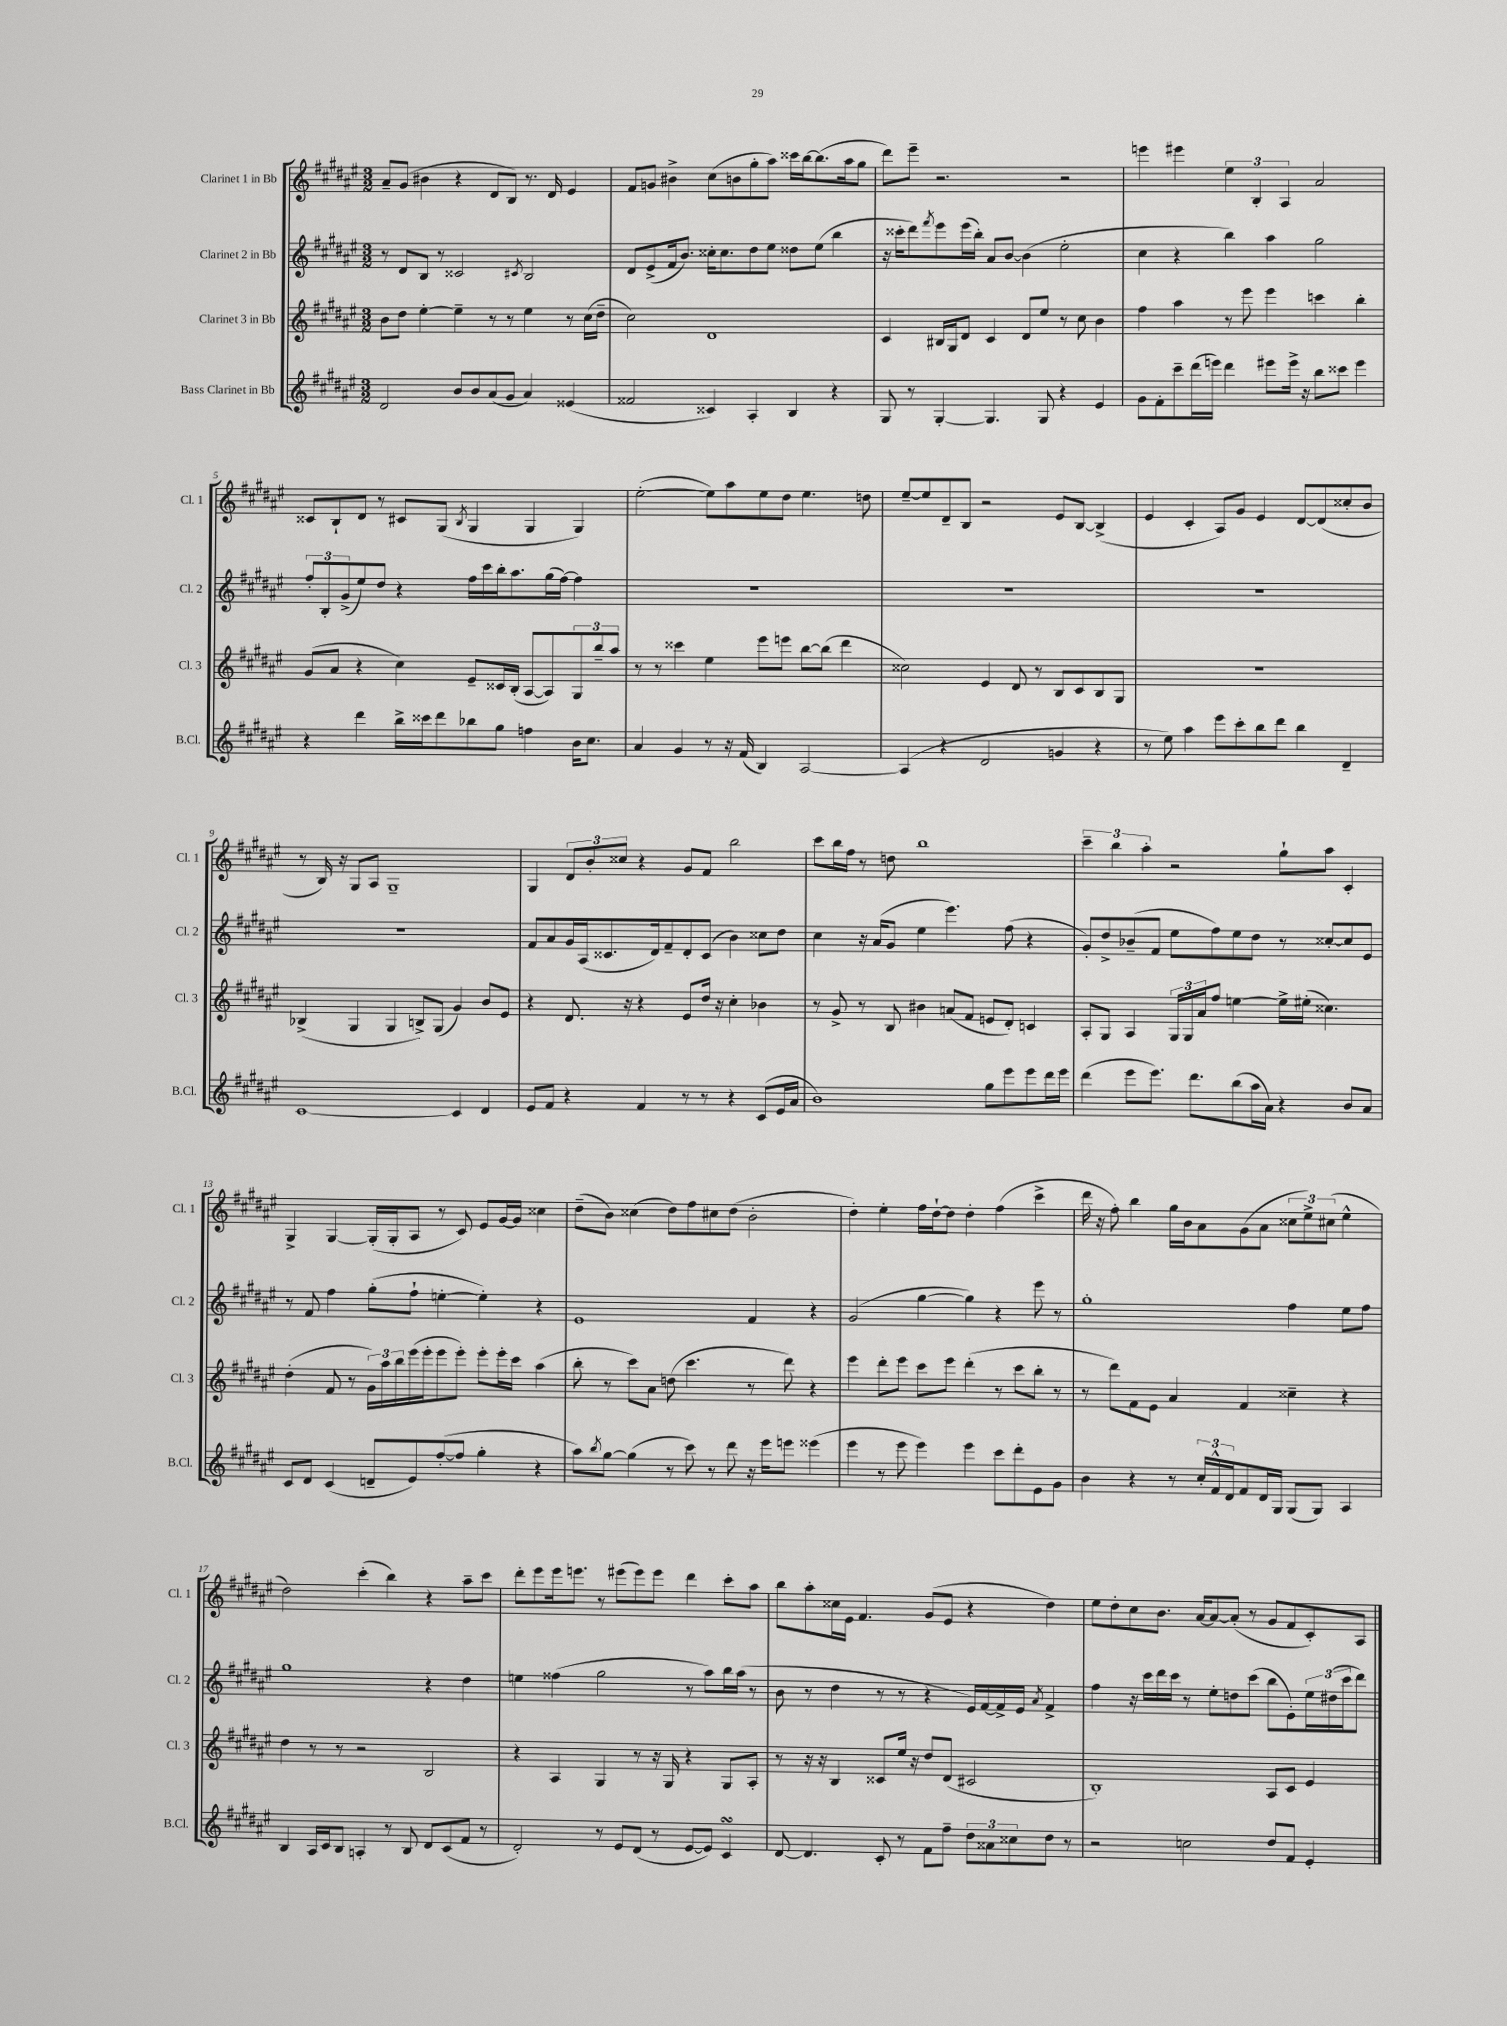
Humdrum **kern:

**kern	**kern	**kern	**kern
*part4	*part3	*part2	*part1
*staff4	*staff3	*staff2	*staff1
*I"Bass Clarinet in Bb	*I"Clarinet 3 in Bb	*I"Clarinet 2 in Bb	*I"Clarinet 1 in Bb
*I'B.Cl.	*I'Cl. 3	*I'Cl. 2	*I'Cl. 1
*clefG2	*clefG2	*clefG2	*clefG2
*k[f#c#g#d#a#e#]	*k[f#c#g#d#a#e#]	*k[f#c#g#d#a#e#]	*k[f#c#g#d#a#e#]
*M3/2	*M3/2	*M3/2	*M3/2
=1	=1	=1	=1
2d#/	8b\L	8r	8a#~/L
.	8dd#\J	8d#/L	(8g#/J
.	[4ee#'\	8B/J	4b#X\
.	.	8r	.
8b/L	4ee#~\]	2c##X/	4r
8b/	.	.	.
(8a#/	8r	.	8d#/L
8g#/J	8r	.	8B/J)
.	.	8qc#X/	.
4a#/)	4ee#\	2B/	8.r
.	.	.	16d#/
(4e##X/	8r	.	4e#/
.	(16cc#\LL	.	.
.	16dd#~\JJ	.	.
=2	=2	=2	=2
2f##X/	2cc#\)	8d#/L	8f#/L
.	.	(8e#^/	8gn/J
.	.	16f#/k	4b#X^\
.	.	8.b/J)	.
4c##X/)	1d#	16cc##X'\KL	(8cc#\L
.	.	8.cc##\	.
.	.	.	8bn\
4A#'/	.	8dd#\	8gg#'\
.	.	8ee#\J	8aa#\J)
4B/	.	8dd##X\L	16ccc##X\LL
.	.	.	[16bb\J
.	.	(8ee#\J	(8.bb\]
4r	.	4bb\	.
.	.	.	16aa#\k
.	.	.	8gg#\J
=3	=3	=3	=3
8G#/	4c#/	16r	8ddd#\L)
.	.	16ccc##X'\KL	.
8r	.	8ddd#\)	8eee#~\J
.	.	8qfff#/	.
[4G#'/	16B#X/LL	8eee#\	2.r
.	16G#/J	.	.
.	8d#/J	(16eee#\L	.
.	.	16bb'\JJ)	.
4.G#/]	4c#/	8a#/L	.
.	.	[8b/J	.
.	8d#/L	(4b\]	.
8G#/	8ee#/J	.	.
4r	8r	2ee#'\	2r
.	8cc#\	.	.
4e#/	4b\	.	.
=4	=4	=4	=4
8g#\L	4ff#\	4cc#\	4eeen\
8f#'\	.	.	.
8ccc#~\	4aa#\	4r	4eee#X\
(16ddd#\L	.	.	.
16eeen\JJ)	.	.	.
4ddd#\	8r	4bb\)	6ee#\
.	8eee#\	.	.
.	.	.	6B'/
8eee#X\L	4eee#\	4aa#\	.
.	.	.	6A#/
16eee#^\Jk	.	.	.
16r	.	.	.
8bb\L	4cccn\	2gg#\	2a#/
8ccc##X\J	.	.	.
4eee#\	4bb'\	.	.
!!LO:LB:g=z
=5	=5	=5	=5
4r	(8g#/L	12ff#'/L	8c##X/L
.	.	12B'/	.
.	8a#/J	.	8B`/
.	.	(12g#^/	.
4ddd#\	4r	8ee#/)	8d#/J
.	.	8dd#/J	8r
16bb^\LL	4cc#\)	4r	8c#X/L
16ccc##X\J	.	.	.
8ddd#\	.	.	(8G#/J
.	.	.	8qB/
8bb-X\	8e#~/L	16ff#\LL	4G#/
.	.	16ccc#\	.
8gg#\J	16c##X/L	16bb'\J	.
.	(16B'/JJ	8.aa#\	.
4ffn\	[8A#/L	.	4G#/
.	8A#/])	(16gg#\L	.
.	.	[16ff#\JJ)	.
16b\KL	12G#/	4ff#\]	4G#/)
8.cc#\J	.	.	.
.	12bb~/	.	.
.	12aa#/J	.	.
=6	=6	=6	=6
4a#/	8r	1.r	([2ee#'\
.	8r	.	.
4g#/	4ccc##X\	.	.
8r	4ee#\	.	8ee#\L])
16r	.	.	8aa#\
(16f#/	.	.	.
4B/)	8eee#\L	.	8ee#\
.	8eeen\J	.	8dd#\J
[2A#/	[8bb\L	.	4.ee#\
.	(8bb\J]	.	.
.	4ddd#\	.	.
.	.	.	8ddn\
=7	=7	=7	=7
(4A#/]	2cc##X\)	1.r	[8ee#~/L
.	.	.	8ee#/]
4r	.	.	8d#~/
.	.	.	8B/J
2d#/	4e#/	.	2r
.	8d#/	.	.
.	8r	.	.
4gn/	8B/L	.	8e#/L
.	8c#/	.	[8B/J
4r	8B/	.	(4B^/]
.	8G#/J	.	.
=8	=8	=8	=8
8r	1.r	1.r	4e#/
8ee#\)	.	.	.
4aa#\	.	.	4c#'/
8eee#\L	.	.	8A#/L)
8ccc#'\	.	.	8g#/J
8bb\	.	.	4e#/
8ddd#\J	.	.	.
4bb\	.	.	[8d#/L
.	.	.	(8d#/]
4d#~/	.	.	8cc##X'/
.	.	.	8b/J
!!LO:LB:g=z
=9	=9	=9	=9
[1c#	(4B-X^/	1.r	8r
.	.	.	16B/)
.	.	.	16r
.	4G#/	.	8G#/L
.	.	.	8A#/J
.	4G#/	.	1G#~
.	8Bn^/L)	.	.
.	(8G#/J	.	.
4c#/]	4g#/)	.	.
4d#/	8b/L	.	.
.	8e#/J	.	.
=10	=10	=10	=10
8e#/L	4r	8f#/L	4G#/
8f#/J	.	8a#/	.
4r	8.d#/	16g#/L	12d#/L
.	.	(16A#/J	.
.	.	.	12b'/
.	.	8.c##X/	.
.	.	.	12cc##X/J
.	16r	.	.
4f#/	4r	.	4r
.	.	16d#/k)	.
.	.	8f#~/	.
8r	8e#/L	8d#'/	8g#/L
8r	16dd#/Jk	(8c##/J	8f#/J
.	16r	.	.
4r	4cc#'\	4b\)	2bb\
(8c#/L	4b-X\	8cc##X\L	.
16e#/L	.	8dd#\J	.
16a#/JJ	.	.	.
=11	=11	=11	=11
1b)	8r	4cc#\	8ccc#\L
.	8g#^/	.	16bb\L
.	.	.	16ff#\JJ
.	8r	16r	8r
.	.	(16a#/KL	.
.	8B/	8g#/J	8ddn\
.	4b#X\	4ee#\	1bb
.	(8an/L	4.eee#\)	.
.	8f#/J	.	.
8gg#\L	8en/L	.	.
8eee#\	8d#'/J)	(8ff#\	.
8eee#\	4cn/	4r	.
16ddd#\L	.	.	.
16eee#\JJ	.	.	.
=12	=12	=12	=12
(4ddd#\	8A#'/L	8g#'/L)	6ccc#~\
.	8G#/J	8dd#^/	.
.	.	.	6bb\
8eee#\L	4A#/	(8b-X~/	.
.	.	.	6aa#'\
8.eee#\J)	.	8f#/J	.
.	24G#/LL	8ee#\L	2r
.	24G#/	.	.
8.ddd#\L	.	.	.
.	24a#/J	.	.
.	8ff#/J	8ff#\)	.
(8bb\	[4een\	8ee#\	.
16aa#\L	.	8dd#\J	.
16a#\JJ)	.	.	.
4r	16ee^\LL]	8r	8gg#`\L
.	(16ee#X'\JJ	.	.
.	4.cc##X\)	[8cc##X'/L	8aa#\J
8b/L	.	8cc##/]	4c#'/
8a#/J	.	8e#/J	.
!!LO:LB:g=z
=13	=13	=13	=13
8c#/L	(4dd#'\	8r	4G#^/
8d#/J	.	8f#/	.
(4c#/	8f#/	4ff#\	[4G#/
.	8r	.	.
8dn~/L	24g#\LL)	(8gg#'\L	(16G#'/LL]
.	24aa#\	.	.
.	.	.	16G#'/J
.	24bb\	.	.
8e#/)	(16eee#\	8ff#`\J	8A#/J
.	16eee#'\J	.	.
([8ff#'/	8eee#\	[4een'\	8r
8ff#/J]	8eee#'\J)	.	8c#/)
4gg#'\	8eee#'\L	4ee'\])	8e#/L
.	16eee#'\L	.	[16g#/L
.	16ccc#\JJ	.	16g#/JJ]
4r	(4aa#\	4r	4cc##X\
=14	=14	=14	=14
8aa#\L)	8bb'\	1e#	(8dd#~\L
8qbb/	.	.	.
[8gg#\J	8r	.	8b\J)
(4gg#\]	8ccc#\L)	.	(4cc##X\
.	8a#\J	.	.
8r	(8ddn\	.	8dd#\L)
8ccc#\)	4.ccc#\	.	8ff#\
8r	.	.	8cc#X\
8ddd#\	.	.	(8dd#\J
16r	8r	4f#/	2b'\
16eee#\KL	.	.	.
8eeen\J	8ddd#\)	.	.
(4eee##X\	4r	4r	.
=15	=15	=15	=15
4eee#\	4eee#\	(2g#/	4dd#'\)
8r	8ddd#'\L	.	4ee#'\
8eee#\	8eee#\J	.	.
4eee#\)	8ccc#\L	[4gg#\	16ff#\LL
.	.	.	[16dd#`\J
.	8eee#\J	.	8dd#\J]
4eee#\	(4ddd#'\	4gg#\])	4dd#'\
8ccc#\L	8r	4r	(4ff#\
8ddd#'\	8ccc#\L	.	.
8e#\	8bb'\J	8eee#\	4ccc#^\
8g#\J	8r	8r	.
=16	=16	=16	=16
4b\	8r	1gg#'	16ddd#\
.	.	.	16r
.	8ddd#\L)	.	8ff#'\)
4r	8f#\	.	4bb\
.	8e#\J	.	.
8r	4a#/	.	16gg#\LL
.	.	.	16b\J
24cc#'/LL	.	.	8a#\
24f#^^/	.	.	.
24d#/J	.	.	.
8f#/	4f#/	.	(8g#\
16d#/L	.	.	8a#\J
16G#/JJ	.	.	.
(8G#/L	4cc##X~\	4ff#\	12cc##X\L
.	.	.	12ee#^\)
8G#/J)	.	.	.
.	.	.	(12cc#X\J
4A#/	4r	8ee#\L	4ee#^^\
.	.	8ff#\J	.
!!LO:LB:g=z
=17	=17	=17	=17
4B/	4dd#\	1gg#	2dd#\)
16A#/LL	8r	.	.
16c#/J	.	.	.
8B/J	8r	.	.
4An'/	2r	.	(4ccc#'\
8r	.	.	4bb\)
8B/	.	.	.
8d#/L	2B/	4r	4r
(8c#/	.	.	.
8f#/J	.	4dd#\	8aa#~\L
8r	.	.	8ccc#\J
=18	=18	=18	=18
2d#'/)	4r	4een\	8ddd#'\L
.	.	.	8eee#\
.	4A#/	(4ff##X\	16eee#\k
.	.	.	8.eeen\J
8r	4G#/	2gg#\	8r
8e#/L	.	.	(8eee#X\L
(8d#/J	8r	.	8eee#\)
8r	16r	.	8eee#\J
.	16G#/	.	.
[8e#/L	4r	8r	4ddd#\
8e#/J])	.	8aa#\L)	.
4c#sSSS/	8G#/L	16bb\L	8ccc#'\L
.	.	(16aa#\JJ	.
.	8A#'/J	8r	8aa#\J
=19	=19	=19	=19
[8d#/	8r	8b\	8bb\L
4.d#/]	16r	8r	8aa#'\
.	16r	.	.
.	4B/	4dd#\	16cc##X\L
.	.	.	16e#\JJ
.	.	.	4.f#/
8c#'/	8c##X/L	8r	.
8r	16ee#/Jk	8r	.
.	16r	.	.
8f#\L	8dd#/L	4r	(8g#/L
8ff#~\J	(8d#/J	.	8e#/J
12dd#\L	2c#X/	16e#/LL)	4r
.	.	[16f#/	.
12a##X\	.	.	.
.	.	16f#^/]	.
12cc##X\	.	.	.
.	.	16e#/JJ	.
.	.	8qa#/	.
8dd#\J	.	4f#^/	4dd#\)
8r	.	.	.
=20	=20	=20	=20
2r	1B')	4ff#\	8ee#\L
.	.	.	8dd#'\
.	.	16r	8cc#\
.	.	16ccc#\LL	.
.	.	16ddd#\	8.b\J
.	.	16ccc#\JJ	.
2ccn\	.	8r	.
.	.	.	[16a#/KL
.	.	8ee#'\L	8a#/_
.	.	8ddn\	(8a#'/J]
.	.	(8ccc#\J	8r
8dd#/L	8A#/L	8bb\L	8g#/L
8f#/J	8c#/J	8e#'\)	8f#/
4e#'/	4e#/	24ee#\L	8c#'/)
.	.	(24dd#X\	.
.	.	24ccc#\J	.
.	.	8ddd#\J)	8A#/J
==	==	==	==
*-	*-	*-	*-
